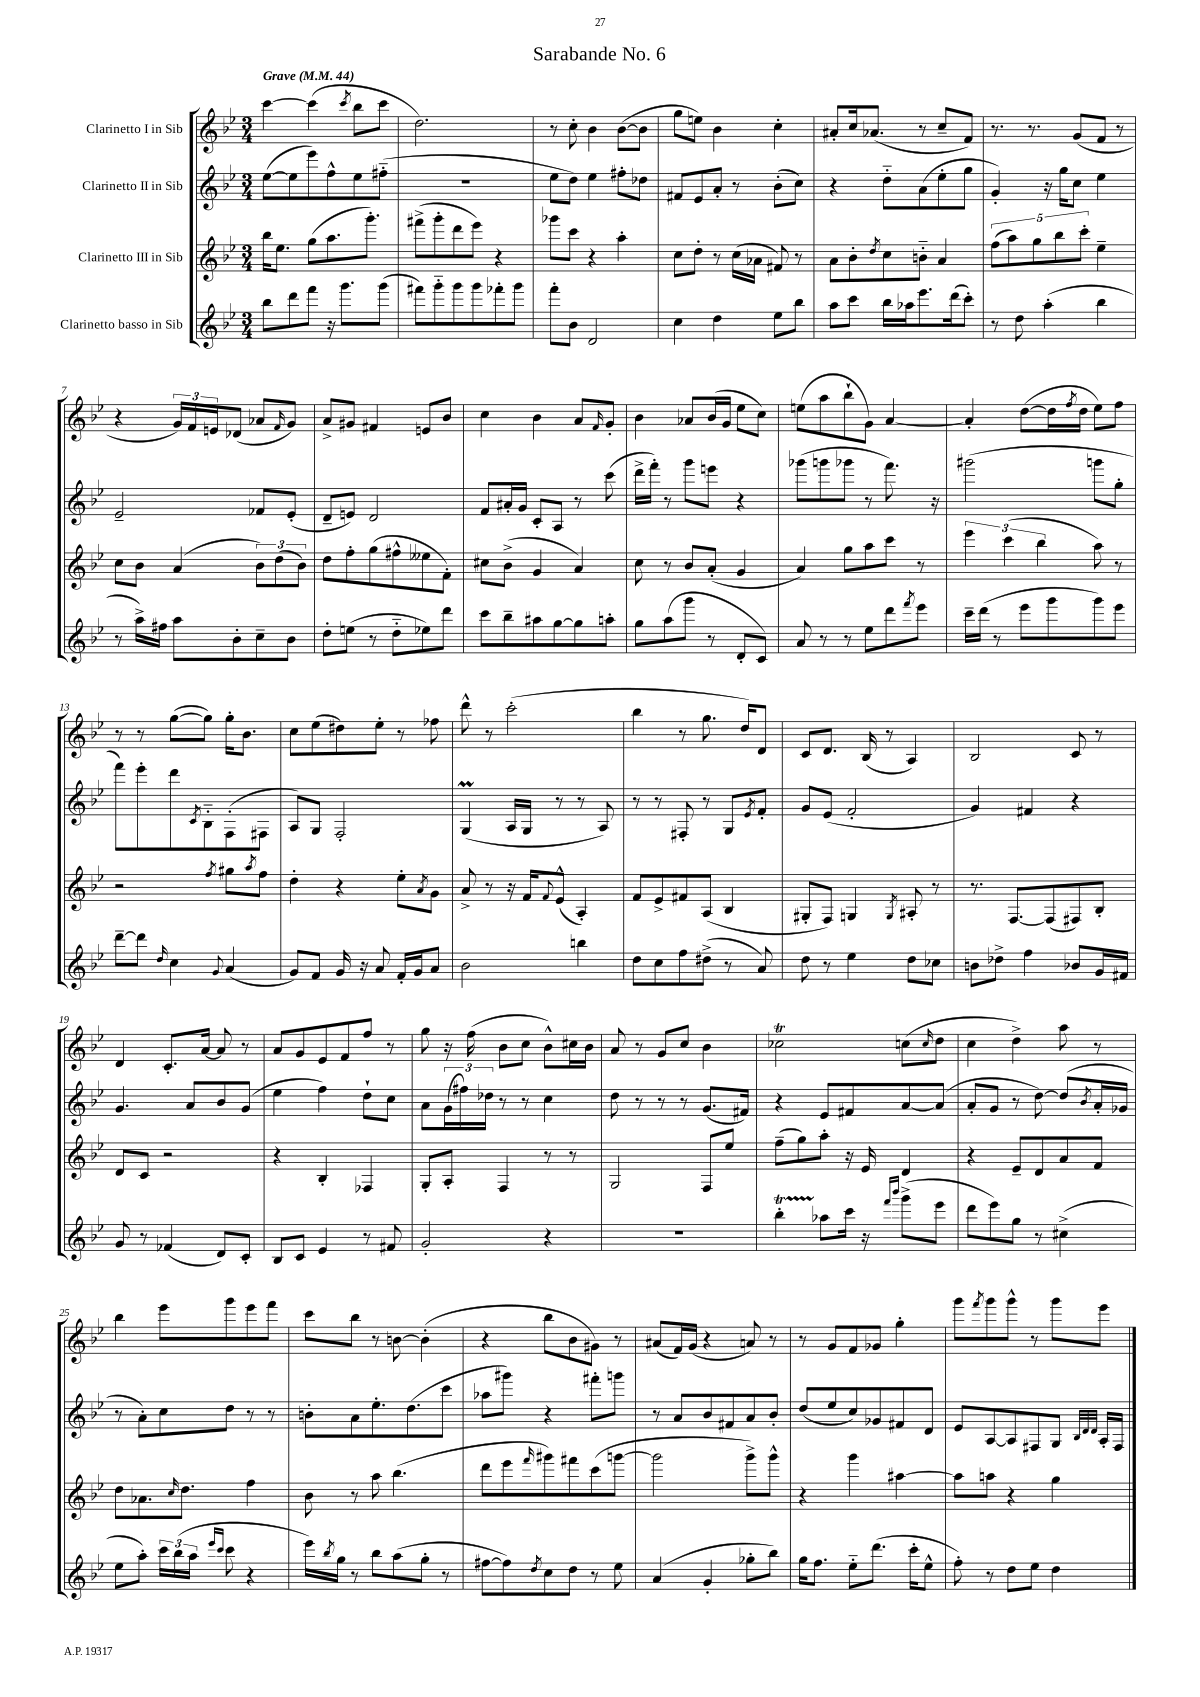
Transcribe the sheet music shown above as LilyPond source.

\header { title = "Sarabande No. 6" }
<<
\new StaffGroup <<
\new Staff = "s0" \with { instrumentName = "Clarinetto I in Sib" } {
    \clef treble \key bes \major \numericTimeSignature \time 3/4 \tempo "Grave" 4 = 44
    c'''4~ c'''4( \acciaccatura { c'''8 } bes''8 c'''8 |
    d''2.) |
    r8 c''8-. bes'4 bes'8~( bes'8 |
    g''8 e''8) bes'4 c''4-. |
    ais'8-. c''16 aes'8.( r8 c''8-- f'8) |
    r8. r8. g'8( f'8 r8 |
    r4 \tuplet 3/2 { g'16) f'16 e'16 } des'8( aes'8 \grace { f'16 } g'8) |
    a'8-> gis'8 fis'4 e'8 bes'8 |
    c''4 bes'4 a'8 \grace { f'16 } g'8-. |
    bes'4 aes'8 bes'16( g'16 ees''8 c''8) |
    e''8( a''8 bes''8-! g'8) a'4~ |
    a'4-. d''8~( d''16 \acciaccatura { f''8 } d''16 ees''8) f''8 |
    r8 r8 g''8~( g''8) g''16-. bes'8. |
    c''8 ees''8( dis''8) ees''8-. r8 fes''8 |
    d'''8-^ r8 c'''2-.( |
    bes''4 r8 g''8. d''16) d'8 |
    c'8 d'8. bes16( r8 a4) |
    bes2 c'8 r8 |
    d'4 c'8.-. a'16~ a'8 r8 |
    a'8 g'8 ees'8 f'8 f''8 r8 |
    g''8 r16 f''16( bes'8 c''8 bes'8-^) cis''16 bes'16 |
    a'8 r8 g'8 c''8 bes'4 |
    ces''2\trill c''8( \grace { c''16 } d''8 |
    c''4 d''4->) a''8 r8 |
    bes''4 ees'''8 g'''8 ees'''8 f'''8 |
    c'''8 bes''8 r8 b'8~ b'4-.( |
    r4 bes''8 bes'8 gis'8) r8 |
    ais'8( f'16) g'16( r4 a'8) r8 |
    r8 g'8 f'8 ges'8 g''4-. |
    g'''8 \acciaccatura { f'''8 } g'''8 g'''8-^ r8 g'''8 ees'''8 \bar "|." |
}
\new Staff = "s1" \with { instrumentName = "Clarinetto II in Sib" } {
    \clef treble \key bes \major \numericTimeSignature \time 3/4
    ees''8~( ees''8 ees'''8) f''8-^ ees''8 fis''8-_( |
    R2. |
    ees''8 d''8) ees''4 fis''8-. des''8 |
    fis'8 ees'8 a'8-. r8 bes'8-.( c''8) |
    r4 d''8-_ a'8( ees''8-. g''8 |
    g'4-.) r16 g''16 c''8 ees''4 |
    ees'2-- fes'8 ees'8-.( |
    d'8-- e'8) d'2 |
    f'8 ais'16-. g'16 c'8-. a8 r8 c'''8( |
    d'''16-> f'''16-.) r8 g'''8 e'''8 r4 |
    ges'''8( g'''8 ges'''8 r8 f'''8.) r16 |
    gis'''2( g'''8 g''8-. |
    f'''8) ees'''8-. d'''8 \acciaccatura { c'8 } bes8-_ f8-.( fis8 |
    a8) g8 f2-. |
    g4\prall( a16 g16 r8 r8 a8) |
    r8 r8 fis8-. r8 g8 \acciaccatura { ees'8 } f'8-. |
    g'8 ees'8( f'2-. |
    g'4) fis'4 r4 |
    g'4. a'8 bes'8 g'8( |
    ees''4 f''4) d''8-! c''8 |
    a'8 \tuplet 3/2 { g'16( fis''16) des''16 } r8 r8 c''4 |
    d''8 r8 r8 r8 g'8.( fis'16) |
    r4 ees'8 fis'8 a'8~ a'8( |
    a'8-. g'8 r8 d''8~) d''8( \acciaccatura { bes'8 } a'16-. ges'16 |
    r8 a'8-.) c''8 d''8 r8 r8 |
    b'8-. a'8 ees''8.-. d''8.( c'''8 |
    aes''8 gis'''8) r4 fis'''8-. g'''8 |
    r8 a'8 bes'8 fis'8 a'8 bes'8-. |
    d''8( ees''8 c''8) ges'8 fis'8 d'8 |
    ees'8 a8~ a8 fis8 g8 \grace { bes32 d'32 d'32 } a16-. fis16 \bar "|." |
}
\new Staff = "s2" \with { instrumentName = "Clarinetto III in Sib" } {
    \clef treble \key bes \major \numericTimeSignature \time 3/4
    bes''16 ees''8. g''8( a''8. g'''8.-.) |
    fis'''8->( g'''8-. d'''8 ees'''8) r4 |
    ges'''8 c'''8 r4 a''4-. |
    c''8 d''8-. r8 c''16( aes'16 fis'8) r8 |
    a'8 bes'8-. \acciaccatura { d''8 } c''8 b'8-_ a'4 |
    \tuplet 5/4 { f''8( a''8) g''8 bes''8 c'''8-. } ees''4-- |
    c''8 bes'8 a'4( \tuplet 3/2 { bes'8) d''8( bes'8) } |
    d''8 f''8-. g''8( fis''8-^ eeses''8 f'8-.) |
    cis''8 bes'8->( g'4 a'4) |
    c''8 r8 bes'8 a'8-.( g'4 |
    a'4) g''8 a''8 c'''8 r8 |
    \tuplet 3/2 { ees'''4 c'''4( bes''4 } a''8) r8 |
    r2 \acciaccatura { f''8 } gis''8 \acciaccatura { a''8 } f''8 |
    d''4-. r4 ees''8-. \acciaccatura { a'8 } g'8 |
    a'8-> r8 r16 f'16 \appoggiatura { f'8 } ees'8-^( a4-.) |
    f'8 ees'8-> fis'8 a8( bes4 |
    gis8-. f8) g4 \acciaccatura { g8 } ais8-. r8 |
    r8. f8.~ f8( fis8) bes8-. |
    d'8 c'8 r2 |
    r4 bes4-. fes4 |
    g8-. a8-. f4 r8 r8 |
    g2 f8 ees''8 |
    f''8--( g''8) a''8-. r16 ees'16 d'4 |
    r4 ees'8-- d'8 a'8 f'8 |
    d''8 aes'8. \grace { c''16 } d''8. f''4 |
    bes'8 r8 a''8 bes''4.( |
    d'''8 ees'''8 \grace { f'''16 } gis'''8) fis'''8 c'''8( g'''8~ |
    g'''2 g'''8->) g'''8-^ |
    r4 g'''4 ais''4~ |
    ais''8 a''8 r4 g''4 \bar "|." |
}
\new Staff = "s3" \with { instrumentName = "Clarinetto basso in Sib" } {
    \clef treble \key bes \major \numericTimeSignature \time 3/4
    bes''8 d'''8 f'''8 r16 g'''8. g'''8( |
    fis'''8) g'''8-_ g'''8 g'''8 fes'''8-. g'''8 |
    f'''8-. bes'8 d'2 |
    c''4 d''4 ees''8 bes''8 |
    a''8 c'''8 bes''16 aes''16 ees'''8. d'''16( c'''8-.) |
    r8 d''8 a''4-.( bes''4 |
    r8 a''16->) fis''16 a''8 bes'8-. c''8-- bes'8 |
    d''8-. e''8( r8 d''8-_ ees''8) d'''8 |
    c'''8 bes''8-- ais''8 g''8~ g''8 a''8-. |
    g''8 a''8( g'''8 r8 d'8-. c'8) |
    a'8 r8 r8 ees''8 d'''8 \acciaccatura { f'''8 } ees'''8 |
    c'''16-- d'''16( r8 ees'''8 g'''8 g'''8) ees'''8 |
    d'''8~-- d'''8 \grace { d''16 } c''4 \appoggiatura { g'8 } a'4( |
    g'8) f'8 g'16 r16 a'8 f'16-. g'16 a'8 |
    bes'2 b''4 |
    d''8 c''8 f''8 dis''8->( r8 a'8) |
    d''8 r8 ees''4 d''8 ces''8 |
    b'8 des''8-> f''4 bes'8 g'16 fis'16 |
    g'8 r8 fes'4( d'8) c'8-. |
    bes8 c'8 ees'4 r8 fis'8 |
    g'2-. r4 |
    R2. |
    bes''4-.\startTrillSpan aes''8\stopTrillSpan c'''16 r16 \grace { f'''16 bes'''16 } g'''8->( ees'''8 |
    d'''8 ees'''8) g''8 r8 cis''4->( |
    ees''8 a''8-.) \tuplet 3/2 { c'''16 bes''16( a''16 } \grace { ees'''16 c'''16 } c'''8 r4 |
    ees'''16) \acciaccatura { bes''8 } g''16 r8 bes''8 a''8( g''8-. r8 |
    fis''8~ fis''8) \acciaccatura { d''8 } c''8 d''8 r8 ees''8 |
    a'4( g'4-. ges''8-. bes''8) |
    g''16 f''8. ees''8-_ d'''8.( c'''16-. ees''8-^ |
    f''8-.) r8 d''8 ees''8 d''4 \bar "|." |
}
>>
>>
